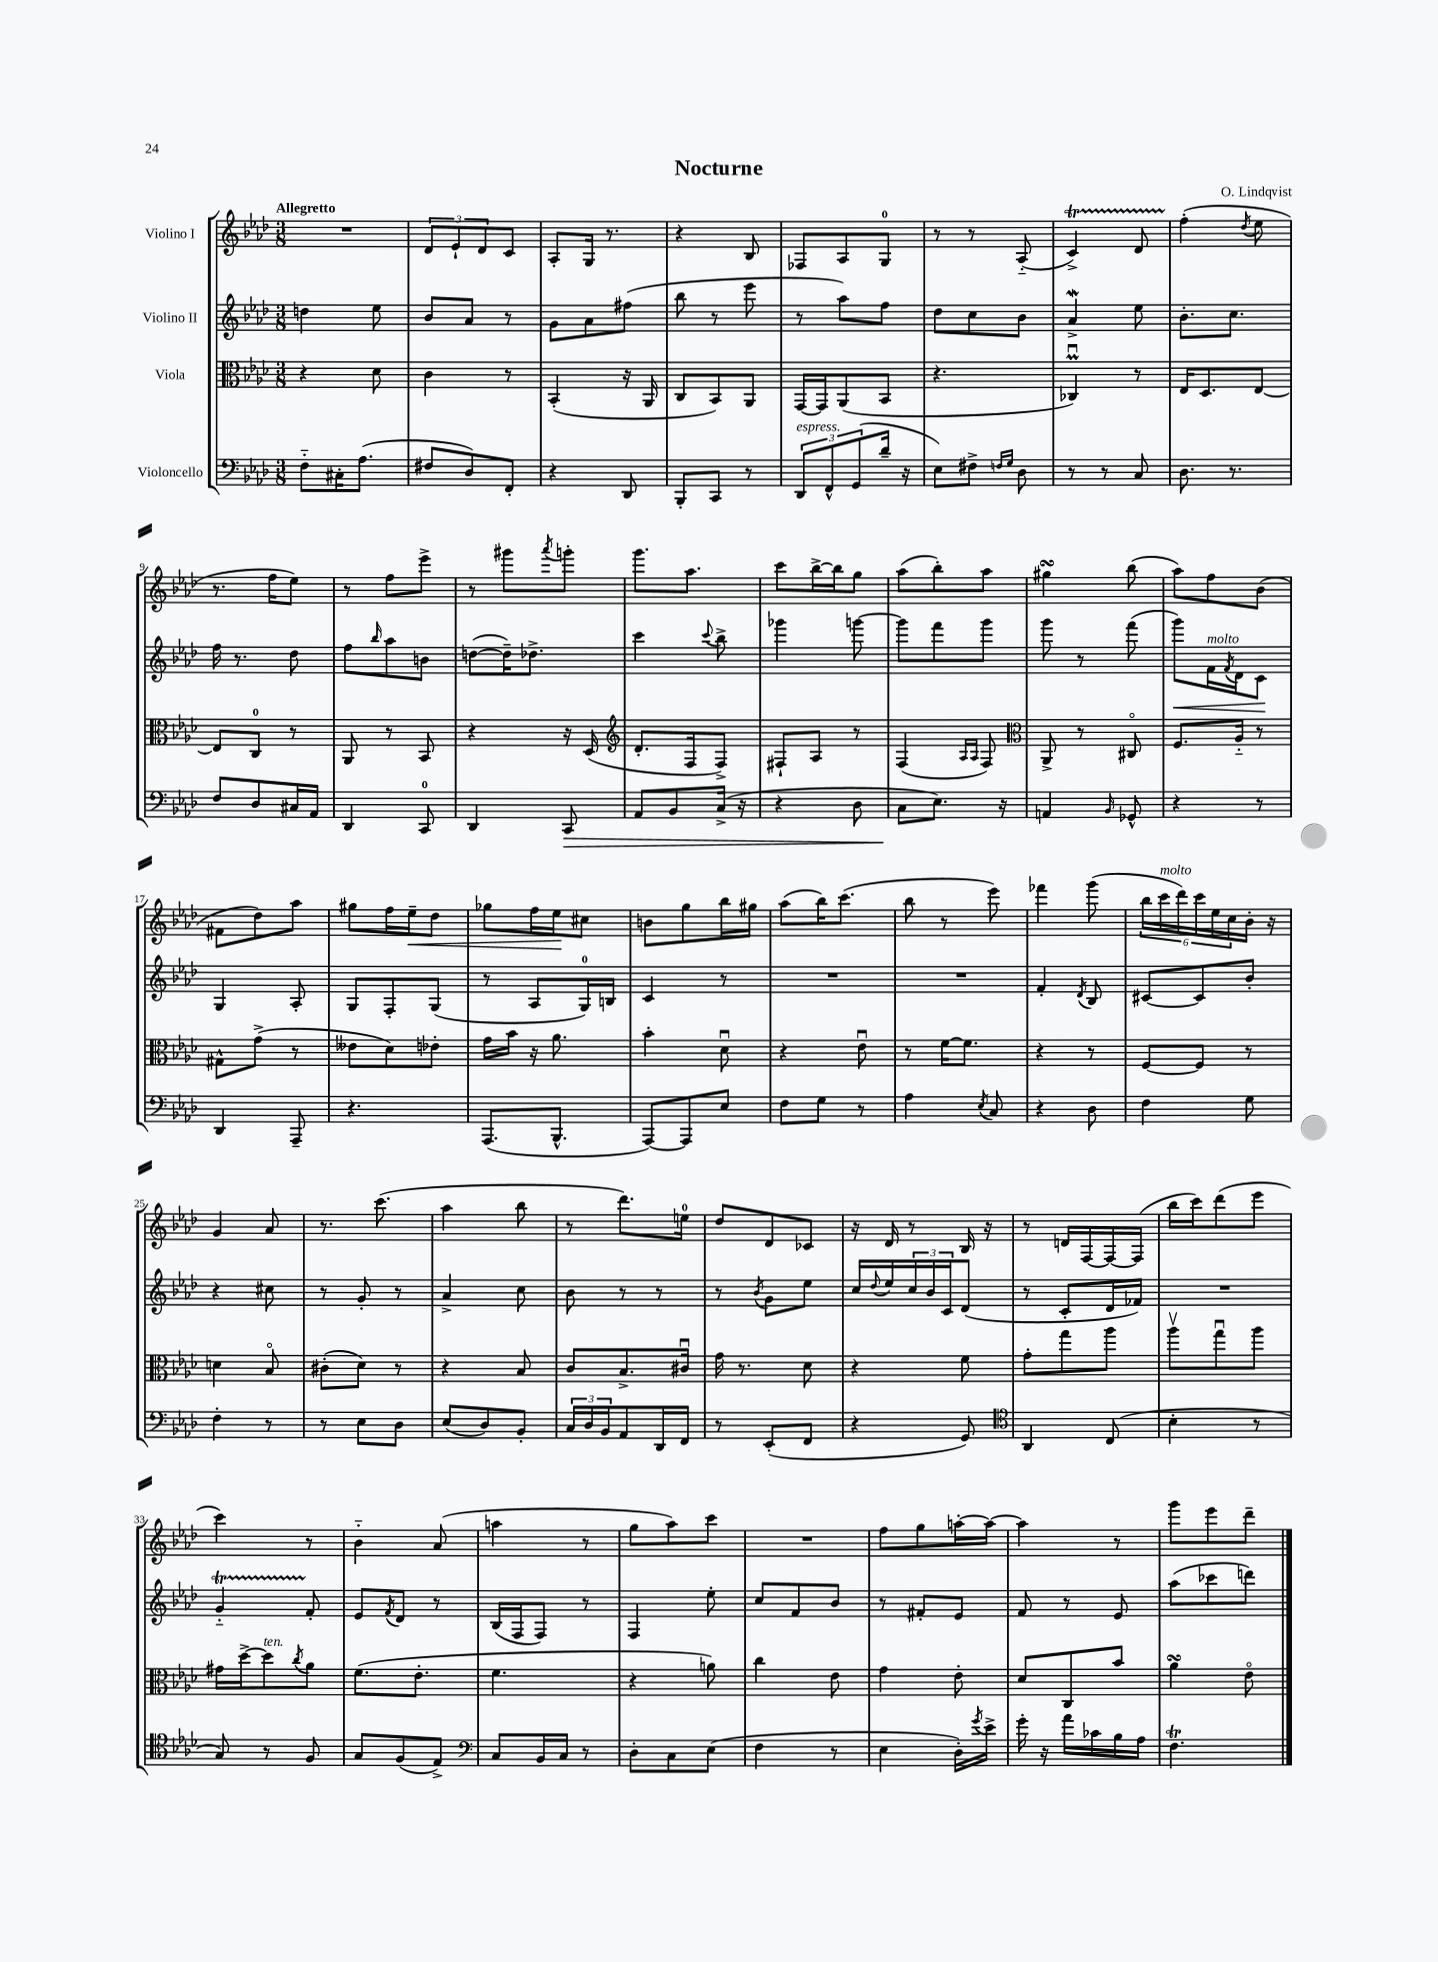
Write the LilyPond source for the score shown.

\header { title = "Nocturne" composer = "O. Lindqvist" }
<<
\new StaffGroup <<
\new Staff = "s0" \with { instrumentName = "Violino I" } {
    \clef treble \key aes \major \numericTimeSignature \time 3/8 \tempo "Allegretto"
    R4. |
    \tuplet 3/2 { des'8 ees'8-! des'8 } c'8 |
    aes8-. g16 r8. |
    r4 bes8 |
    fes8 aes8 g8-0 |
    r8 r8 aes8-_( |
    c'4->\startTrillSpan) des'8 |
    f''4-.\stopTrillSpan( \acciaccatura { des''8 } ees''8 |
    r8. f''16 ees''8) |
    r8 f''8 ees'''8-> |
    r8 gis'''8 \acciaccatura { aes'''8 } g'''8-. |
    g'''8. aes''8. |
    c'''8 bes''16~-> bes''16 g''8 |
    aes''8( bes''8-.) aes''8 |
    gis''4\turn bes''8( |
    aes''8) f''8 bes'8( |
    fis'8 des''8) aes''8 |
    gis''8 f''16 ees''16--\< des''8 |
    ges''8 f''16 ees''16\! cis''8 |
    b'8 g''8 bes''16 gis''16 |
    aes''8( bes''16) c'''8.( |
    bes''8 r8 ees'''8) |
    fes'''4 g'''8( |
    \tuplet 6/4 { bes''16 c'''16^\markup { \italic "molto" } des'''16) c'''16 ees''16 c''16 } bes'16-. r16 |
    g'4 aes'8 |
    r8. c'''8.( |
    aes''4 bes''8 |
    r8 des'''8.) e''16-0 |
    des''8 des'8 ces'8 |
    r16 des'16 r8 bes16 r16 |
    r8 d'16 f16~ f16~ f16( |
    bes''16 c'''16) des'''8( ees'''8 |
    c'''4) r8 |
    bes'4-_ aes'8( |
    a''4 r8 |
    g''8 aes''8) c'''8 |
    R4. |
    f''8 g''8 a''16~-. a''16~ |
    a''4 r8 |
    g'''8 ees'''8 des'''8-- \bar "|." |
}
\new Staff = "s1" \with { instrumentName = "Violino II" } {
    \clef treble \key aes \major \numericTimeSignature \time 3/8
    d''4 ees''8 |
    bes'8 aes'8 r8 |
    g'8 aes'8 fis''8( |
    bes''8 r8 ees'''8 |
    r8 aes''8) f''8 |
    des''8 c''8 bes'8 |
    aes'4->\mordent ees''8 |
    bes'8.-. c''8. |
    f''16 r8. des''8 |
    f''8 \grace { bes''16 } aes''8 b'8 |
    d''8~( d''16--) des''8.-> |
    c'''4 \appoggiatura { c'''8 } bes''8-> |
    ges'''4 g'''8~ |
    g'''8 f'''8 g'''8 |
    g'''8 r8 f'''8( |
    g'''8\<) f'16^\markup { \italic "molto" } \acciaccatura { f'8 } des'16 c'8\! |
    g4 aes8-. |
    g8 f8-. g8( |
    r8 aes8 g16-0) b16 |
    c'4 r8 |
    R4. |
    R4. |
    f'4-. \acciaccatura { des'8 } bes8 |
    cis'8~ cis'8 bes'8-. |
    r4 cis''8 |
    r8 g'8-. r8 |
    aes'4-> c''8 |
    bes'8 r8 r8 |
    r8 \acciaccatura { bes'8 } g'8 ees''8 |
    c''16 \appoggiatura { des''8 } ees''16 \tuplet 3/2 { c''16 bes'16 c'16 } des'8( |
    r8 c'8-. des'16 fes'16) |
    R4. |
    g'4-_\startTrillSpan f'8-.\stopTrillSpan |
    ees'8 \acciaccatura { f'8 } des'8 r8 |
    bes16( f16 f8) r8 |
    f4 ees''8-. |
    c''8 f'8 bes'8 |
    r8 fis'8-. ees'8 |
    f'8 r8 ees'8 |
    aes''8( ces'''8 d'''8) \bar "|." |
}
\new Staff = "s2" \with { instrumentName = "Viola" } {
    \clef alto \key aes \major \numericTimeSignature \time 3/8
    r4 des'8 |
    c'4 r8 |
    bes,4-.( r16 aes,16 |
    c8 bes,8) aes,8 |
    g,16~ g,16 aes,8( bes,8 |
    r4. |
    ces4\downbow\prall) r8 |
    ees16 des8. ees8~ |
    ees8 c8-0 r8 |
    aes,8 r8 bes,8 |
    r4 r16 des16( |
    \clef treble des'8.-. f16 f8->) |
    fis8-! aes8 r8 |
    f4( \grace { aes16 aes16 } f8) |
    \clef alto aes,8-> r8 cis8\flageolet |
    f8. aes16-_ r8 |
    gis8-^ g'8->( r8 |
    eeses'8 des'8) ees'8-. |
    g'16 bes'16 r16 aes'8. |
    bes'4-. des'8\downbow |
    r4 ees'8\downbow |
    r8 f'16~ f'8. |
    r4 r8 |
    f8~ f8 r8 |
    d'4 bes8\flageolet |
    cis'8-.( des'8) r8 |
    r4 bes8 |
    c'8 bes8.-> cis'16\downbow |
    g'16 r8. des'8 |
    r4 f'8 |
    g'8-. g''8 aes''8 |
    aes''8\upbow g''8\downbow aes''8 |
    gis'16 des''16~-> des''8^\markup { \italic "ten." } \acciaccatura { c''8 } aes'8 |
    f'8.( ees'8.-. |
    f'4. |
    r4 a'8) |
    c''4 ees'8 |
    g'4 ees'8-. |
    des'8 c8 bes'8 |
    aes'4\turn ees'8\flageolet \bar "|." |
}
\new Staff = "s3" \with { instrumentName = "Violoncello" } {
    \clef bass \key aes \major \numericTimeSignature \time 3/8
    f8-_ cis16-. aes8.( |
    fis8 des8) f,8-. |
    r4 des,8 |
    bes,,8-. c,8 r8 |
    \tuplet 3/2 { des,8^\markup { \italic "espress." } f,8-^ g,8( } des'16-- r16 |
    ees8) fis8-> \grace { f16 g16 } des8 |
    r8 r8 c8 |
    des8. r8. |
    f8 des8 cis16 aes,16 |
    des,4 c,8-0 |
    des,4 c,8\> |
    aes,8 bes,8 c16->( r16 |
    r4 des8 |
    c8\! ees8.) r16 |
    a,4 \grace { bes,16 } ges,8-^ |
    r4 r8 |
    des,4 aes,,8-- |
    r4. |
    aes,,8.( bes,,8.-^ |
    aes,,8~) aes,,8 ees8 |
    f8 g8 r8 |
    aes4 \acciaccatura { ees8 } c8 |
    r4 des8 |
    f4 g8 |
    f4-. r8 |
    r8 ees8 des8 |
    ees8( des8) bes,8-. |
    \tuplet 3/2 { c16 des16 bes,16 } aes,8 des,16 f,16 |
    r8 ees,8-.( f,8 |
    r4 g,8) |
    \clef tenor aes,4 c8( |
    bes4-. r8 |
    g8) r8 f8 |
    g8 f8( ees8->) |
    \clef bass c8 bes,16 c16 r8 |
    des8-. c8 ees8( |
    f4 r8 |
    ees4 des16-.) \acciaccatura { g'8 } ees'16-> |
    g'16-. r16 aes'16 ces'16 bes16 aes16 |
    f4.\trill \bar "|." |
}
>>
>>
